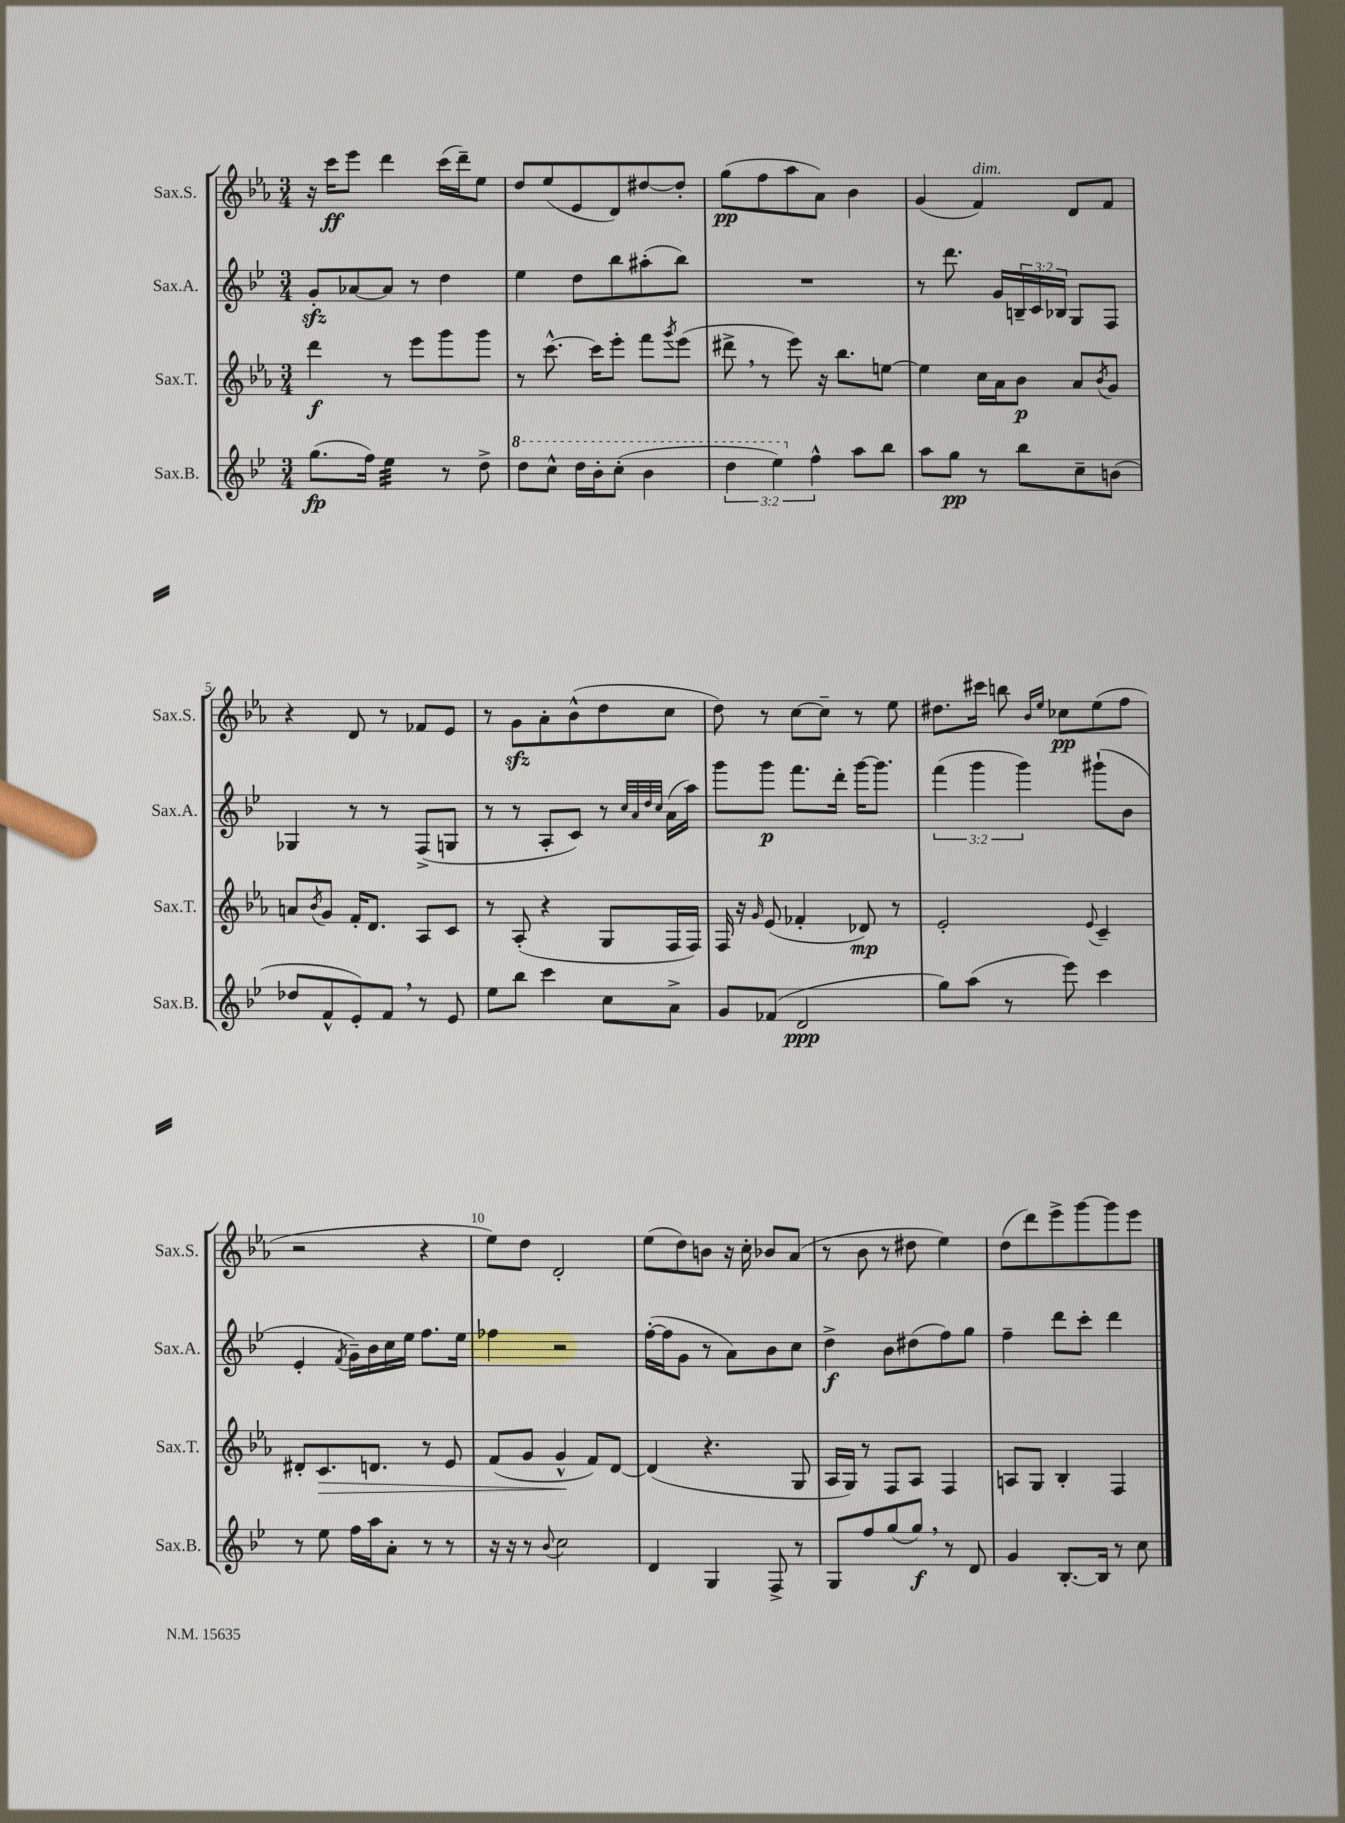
<<
\new StaffGroup <<
\new Staff = "s0" \with { instrumentName = "Sax.S." shortInstrumentName = "Sax.S." } {
    \clef treble \key ees \major \numericTimeSignature \time 3/4
    r16 c'''16\ff ees'''8 d'''4 c'''16( d'''16--) ees''8 |
    d''8 ees''8( ees'8 d'8) dis''8~ dis''8-. |
    g''8\pp( f''8 aes''8 aes'8) bes'4 |
    g'4( f'4^\markup { \italic "dim." }) d'8 f'8 |
    r4 d'8 r8 fes'8 ees'8 |
    r8 g'8\sfz aes'8-. bes'8-^( d''8 c''8 |
    d''8) r8 c''8~ c''8-- r8 ees''8 |
    dis''8. cis'''16 b''8 \grace { bes'16 ees''16 } ces''8\pp ees''8( f''8 |
    r2 r4 |
    ees''8) d''8 d'2-. |
    ees''8( d''8) b'8 r16 c''16-. bes'8 aes'8( |
    r8 bes'8 r8 dis''8 ees''4) |
    d''8( d'''8) ees'''8-> g'''8~ g'''8 ees'''8 \bar "|." |
}
\new Staff = "s1" \with { instrumentName = "Sax.A." shortInstrumentName = "Sax.A." } {
    \clef treble \key bes \major \numericTimeSignature \time 3/4 \override Staff.TupletNumber.text = #tuplet-number::calc-fraction-text
    g'8-.\sfz aes'8~ aes'8 r8 d''4 |
    ees''4 d''8 bes''8 ais''8-.( bes''8) |
    R2. |
    r8 d'''8. g'16 \tuplet 3/2 { b16-- c'16 bes16 } g8 f8 |
    ges4 r8 r8 f8->( g8 |
    r8 r8 a8-. c'8) r8 \grace { c''32 a'32 d''32 c''32 } a'16( a''16) |
    g'''8 g'''8\p f'''8. d'''16-. g'''16~ g'''8. |
    \tuplet 3/2 { f'''4( g'''4 g'''4) } gis'''8-!( bes'8 |
    ees'4-. \acciaccatura { f'8 } g'16--) bes'16 c''16 ees''16 f''8. ees''16 |
    fes''4 r2 |
    f''16~-.( f''16 g'8 r8 a'8) bes'8 c''8 |
    d''4->\f bes'8 dis''8( f''8) g''8 |
    f''4-- d'''8 c'''8-. d'''4 \bar "|." |
}
\new Staff = "s2" \with { instrumentName = "Sax.T." shortInstrumentName = "Sax.T." } {
    \clef treble \key ees \major \numericTimeSignature \time 3/4
    d'''4\f r8 ees'''8 g'''8 g'''8 |
    r8 c'''8.~-^ c'''16 ees'''8-. f'''8 \acciaccatura { g'''8 } ees'''8( |
    dis'''8-> \breathe r8 ees'''8) r16 bes''8. e''8~ |
    e''4 c''16 aes'16 bes'8\p aes'8 \acciaccatura { bes'8 } g'8 |
    a'8 \acciaccatura { bes'8 } g'8 f'16-. d'8. aes8 c'8 |
    r8 aes8-.( r4 g8 f16 f16) |
    f16 r16 \grace { g'16 } ees'8( fes'4-. des'8\mp) r8 |
    ees'2-. \appoggiatura { ees'8 } c'4-- |
    dis'8-. c'8.\> d'8. r8 ees'8 |
    f'8( g'8 g'4-^\! f'8) d'8~ |
    d'4( r4. g8 |
    aes16 g16) r8 f8 aes8 f4 |
    a8 g8 bes4-. f4 \bar "|." |
}
\new Staff = "s3" \with { instrumentName = "Sax.B." shortInstrumentName = "Sax.B." } {
    \clef treble \key bes \major \numericTimeSignature \time 3/4 \override Staff.TupletNumber.text = #tuplet-number::calc-fraction-text
    g''8.\fp( f''16) ees''4:32 r8 d''8-> |
    \ottava #1 d'''8 c'''8-^ d'''16 bes''16-. c'''8-.( bes''4 |
    \tuplet 3/2 { d'''4 ees'''4) \ottava #0 f''4-^ } a''8 bes''8 |
    a''8 g''8\pp r8 bes''8 c''8-- b'8( |
    des''8 f'8-^ ees'8-.) f'8 \breathe r8 ees'8 |
    ees''8 bes''8 c'''4 c''8 a'8-> |
    g'8 fes'8( d'2\ppp |
    g''8) a''8( r8 ees'''8) c'''4 |
    r8 ees''8 f''16 a''16 a'8-. r8 r8 |
    r16 r16 r8 \appoggiatura { bes'8 } c''2 |
    d'4 g4 f8-> r8 |
    g8 f''8 g''8( g''8\f) \breathe r8 d'8 |
    g'4 bes8.~-. bes16 r8 c''8 \bar "|." |
}
>>
>>
\layout { \context { \Score \override BarNumber.break-visibility = ##(#f #t #t) barNumberVisibility = #(every-nth-bar-number-visible 5) } }
